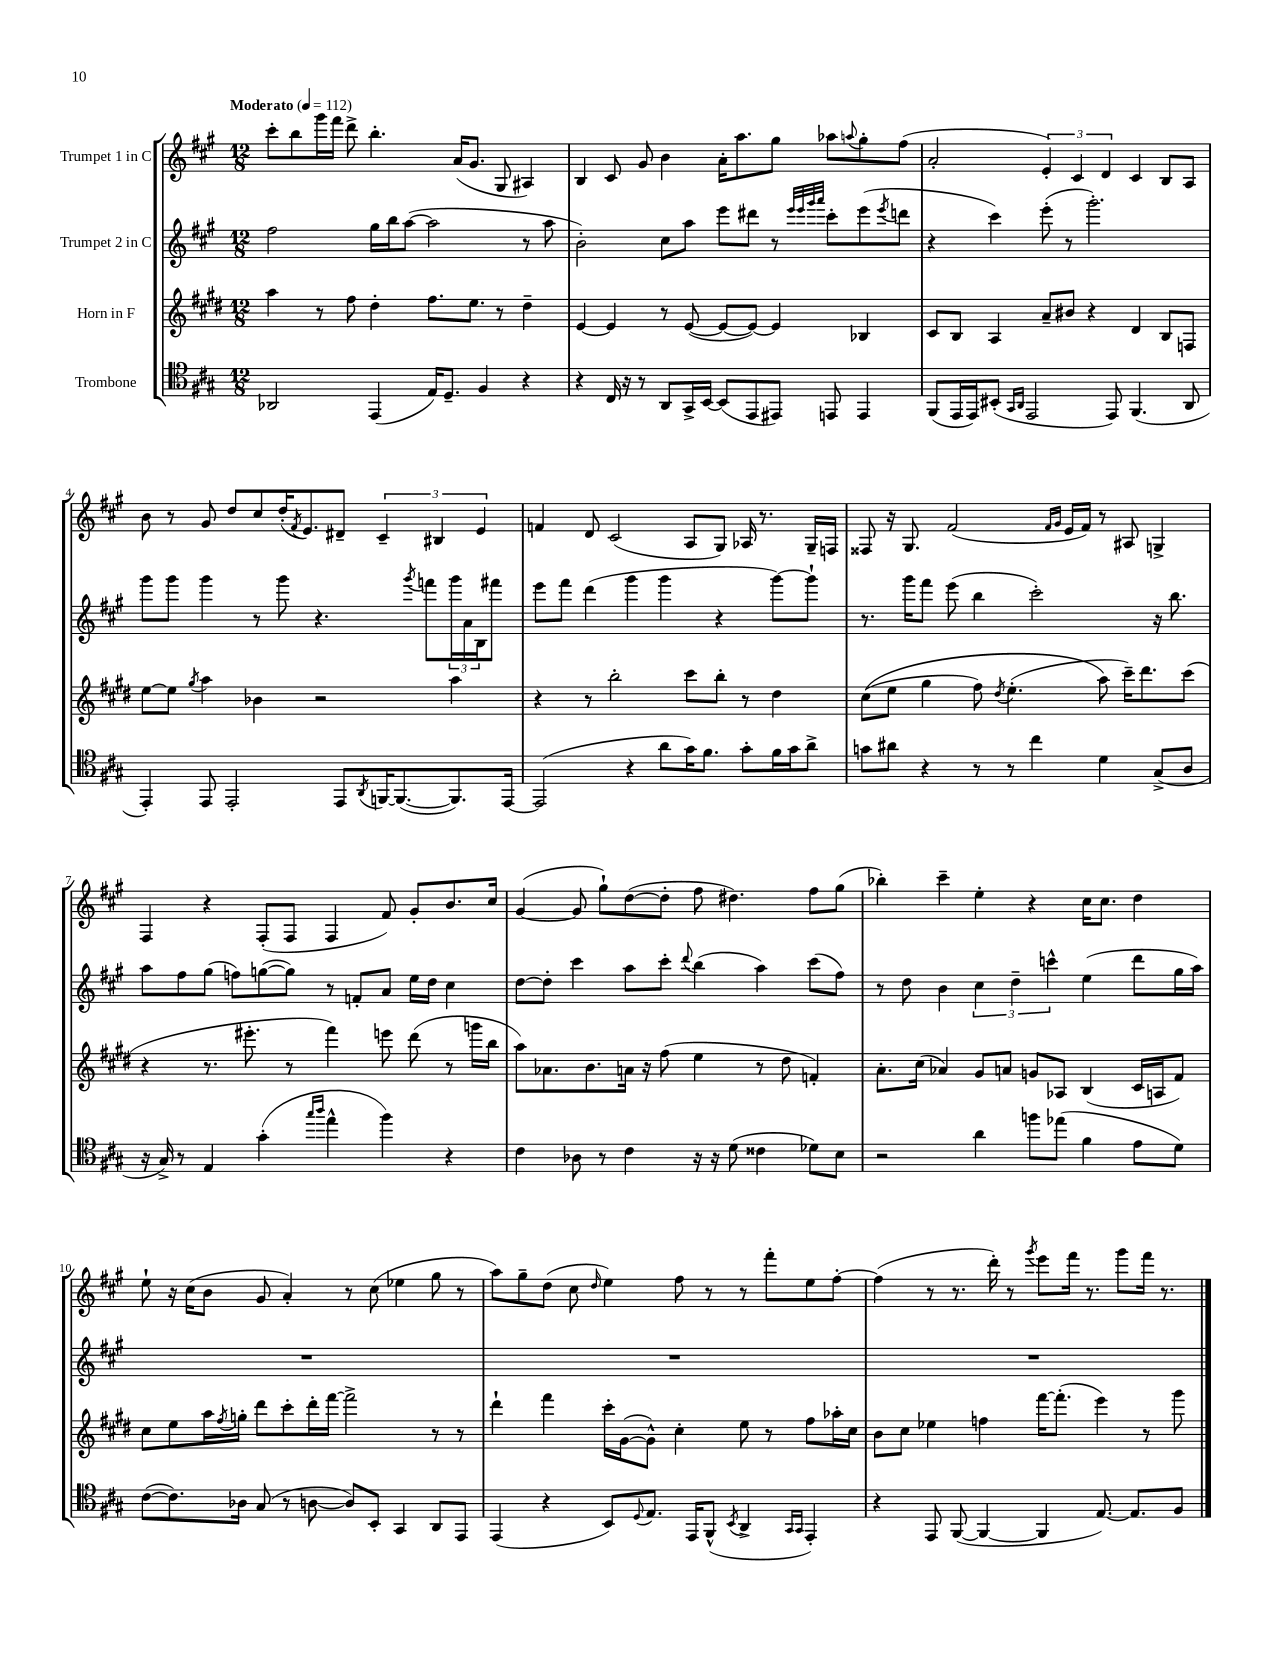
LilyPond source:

<<
\new StaffGroup <<
\new Staff = "s0" \with { instrumentName = "Trumpet 1 in C" } {
    \clef treble \key a \major \numericTimeSignature \time 12/8 \tempo "Moderato" 4 = 112
    cis'''8-. b''8 gis'''16 fis'''16 d'''8-> b''4.-. a'16( gis'8. gis8 ais4) |
    b4 cis'8 gis'8 b'4 a'16-. a''8. gis''8 aes''8 \appoggiatura { a''8 } gis''8-. fis''8( |
    a'2-. \tuplet 3/2 { e'4-.) cis'4 d'4 } cis'4 b8 a8 |
    b'8 r8 gis'8 d''8 cis''8 d''16-.( \acciaccatura { fis'8 } e'8.) dis'8-- \tuplet 3/2 { cis'4-- bis4 e'4 } |
    f'4 d'8 cis'2( a8 gis8) aes16 r8. gis16-- f16 |
    fisis8 r16 gis8. fis'2( \grace { fis'16 gis'16 } e'16 fis'16) r8 ais8 g4-> |
    fis4 r4 fis8-.( fis8 fis4 fis'8) gis'8-. b'8. cis''16 |
    gis'4~( gis'8 gis''8-!) d''8~( d''8-. fis''8 dis''4.) fis''8 gis''8( |
    bes''4-.) cis'''4-- e''4-. r4 cis''16 cis''8. d''4 |
    e''8-! r16 cis''16( b'8 gis'8 a'4-.) r8 cis''8( ees''4 gis''8 r8 |
    a''8) gis''8-- d''8( cis''8 \grace { d''16 } e''4) fis''8 r8 r8 fis'''8-. e''8 fis''8~-. |
    fis''4( r8 r8. d'''16-.) r8 \acciaccatura { gis'''8 } e'''8 fis'''16 r8. gis'''8 fis'''16 r8. \bar "|." |
}
\new Staff = "s1" \with { instrumentName = "Trumpet 2 in C" } {
    \clef treble \key a \major \numericTimeSignature \time 12/8
    fis''2 gis''16 b''16 a''8~( a''2 r8 a''8 |
    b'2-.) cis''8 a''8 e'''8 dis'''8 r8 \grace { e'''32 e'''32 gis'''32 a'''32 } cis'''8-. e'''8( \acciaccatura { e'''8 } d'''8 |
    r4 cis'''4) e'''8-.( r8 gis'''2.-.) |
    gis'''8 gis'''8 gis'''4 r8 gis'''8 r4. \acciaccatura { gis'''8 } f'''8 \tuplet 3/2 { gis'''16 a'16 b16 } fis'''8 |
    e'''8 fis'''8 d'''4( gis'''4 gis'''4 r4 gis'''8~) gis'''8-! |
    r8. gis'''16 fis'''8 e'''8( b''4 cis'''2-.) r16 b''8. |
    a''8 fis''8 gis''8( f''8) g''8~( g''8) r8 f'8-. a'8 e''16 d''16 cis''4 |
    d''8~ d''8-. cis'''4 a''8 cis'''8-. \appoggiatura { d'''8 } b''4( a''4) cis'''8( fis''8) |
    r8 d''8 b'4 \tuplet 3/2 { cis''4 d''4-- c'''4-^ } e''4( d'''8 gis''16 a''16) |
    R1. |
    R1. |
    R1. \bar "|." |
}
\new Staff = "s2" \with { instrumentName = "Horn in F" } {
    \clef treble \key e \major \numericTimeSignature \time 12/8
    a''4 r8 fis''8 dis''4-. fis''8. e''8. r8 dis''4-- |
    e'4~ e'4 r8 e'8~( e'8~ e'8~) e'4 bes4 |
    cis'8 b8 a4 a'8-- bis'8 r4 dis'4 b8 f8 |
    e''8~ e''8 \acciaccatura { gis''8 } a''4 bes'4 r2 a''4 |
    r4 r8 b''2-. cis'''8 b''8-. r8 dis''4 |
    cis''8(\( e''8 gis''4 fis''8) \acciaccatura { dis''8 } e''4.-.( a''8\) cis'''16--) dis'''8. cis'''8( |
    r4 r8. eis'''8.-. r8 fis'''4) e'''8 dis'''8( r8 g'''16 b''16 |
    a''8) aes'8. b'8. a'16 r16 fis''8( e''4 r8 dis''8 f'4-.) |
    a'8.-. cis''16( aes'4) gis'8 a'8 g'8 aes8 b4( cis'16 a16 fis'8) |
    cis''8 e''8 a''16 \acciaccatura { fis''8 } g''16-. dis'''8 cis'''8-. dis'''16-. fis'''16~ fis'''2-> r8 r8 |
    dis'''4-! fis'''4 cis'''16-. gis'16~( gis'8-^) cis''4-. e''8 r8 fis''8 aes''16-. cis''16 |
    b'8 cis''8 ees''4 f''4 fis'''16~ fis'''8.-.( e'''4) r8 gis'''8 \bar "|." |
}
\new Staff = "s3" \with { instrumentName = "Trombone" } {
    \clef tenor \key a \major \numericTimeSignature \time 12/8
    aes,2 e,4( e16) d8.-- fis4 r4 |
    r4 cis16 r16 r8 a,8 gis,16-> b,16~ b,8( e,8 eis,8) e,8 e,4 |
    fis,8( e,16 e,16) bis,8-.( \grace { gis,16 a,16 } e,2 e,8) fis,4.( a,8 |
    e,4-.) e,8 e,2-. e,8 \acciaccatura { a,8 } f,16~ f,8.~( f,8.) e,16~ |
    e,2( r4 a'8 gis'16) fis'8. gis'8-. fis'16 gis'16 a'8-> |
    g'8 ais'8 r4 r8 r8 cis''4 d'4 gis8->( a8 |
    r16 gis16->) r8 e4 gis'4-.( \grace { gis''16 a''16 } e''4-^ fis''4) r4 |
    cis'4 aes8 r8 cis'4 r16 r16 d'8( cisis'4 des'8) b8 |
    r2 a'4 f''8 ees''8( fis'4 e'8 d'8) |
    cis'8~( cis'8.) aes16 gis8( r8 a8~ a8) b,8-. gis,4 a,8 e,8 |
    e,4( r4 b,8) \appoggiatura { d8 } e8. e,16 fis,8-^( \acciaccatura { b,8 } a,4-> \grace { gis,16 gis,16 } e,4-.) |
    r4 e,8 fis,8~( fis,4~ fis,4 e8.~) e8. fis8 \bar "|." |
}
>>
>>
